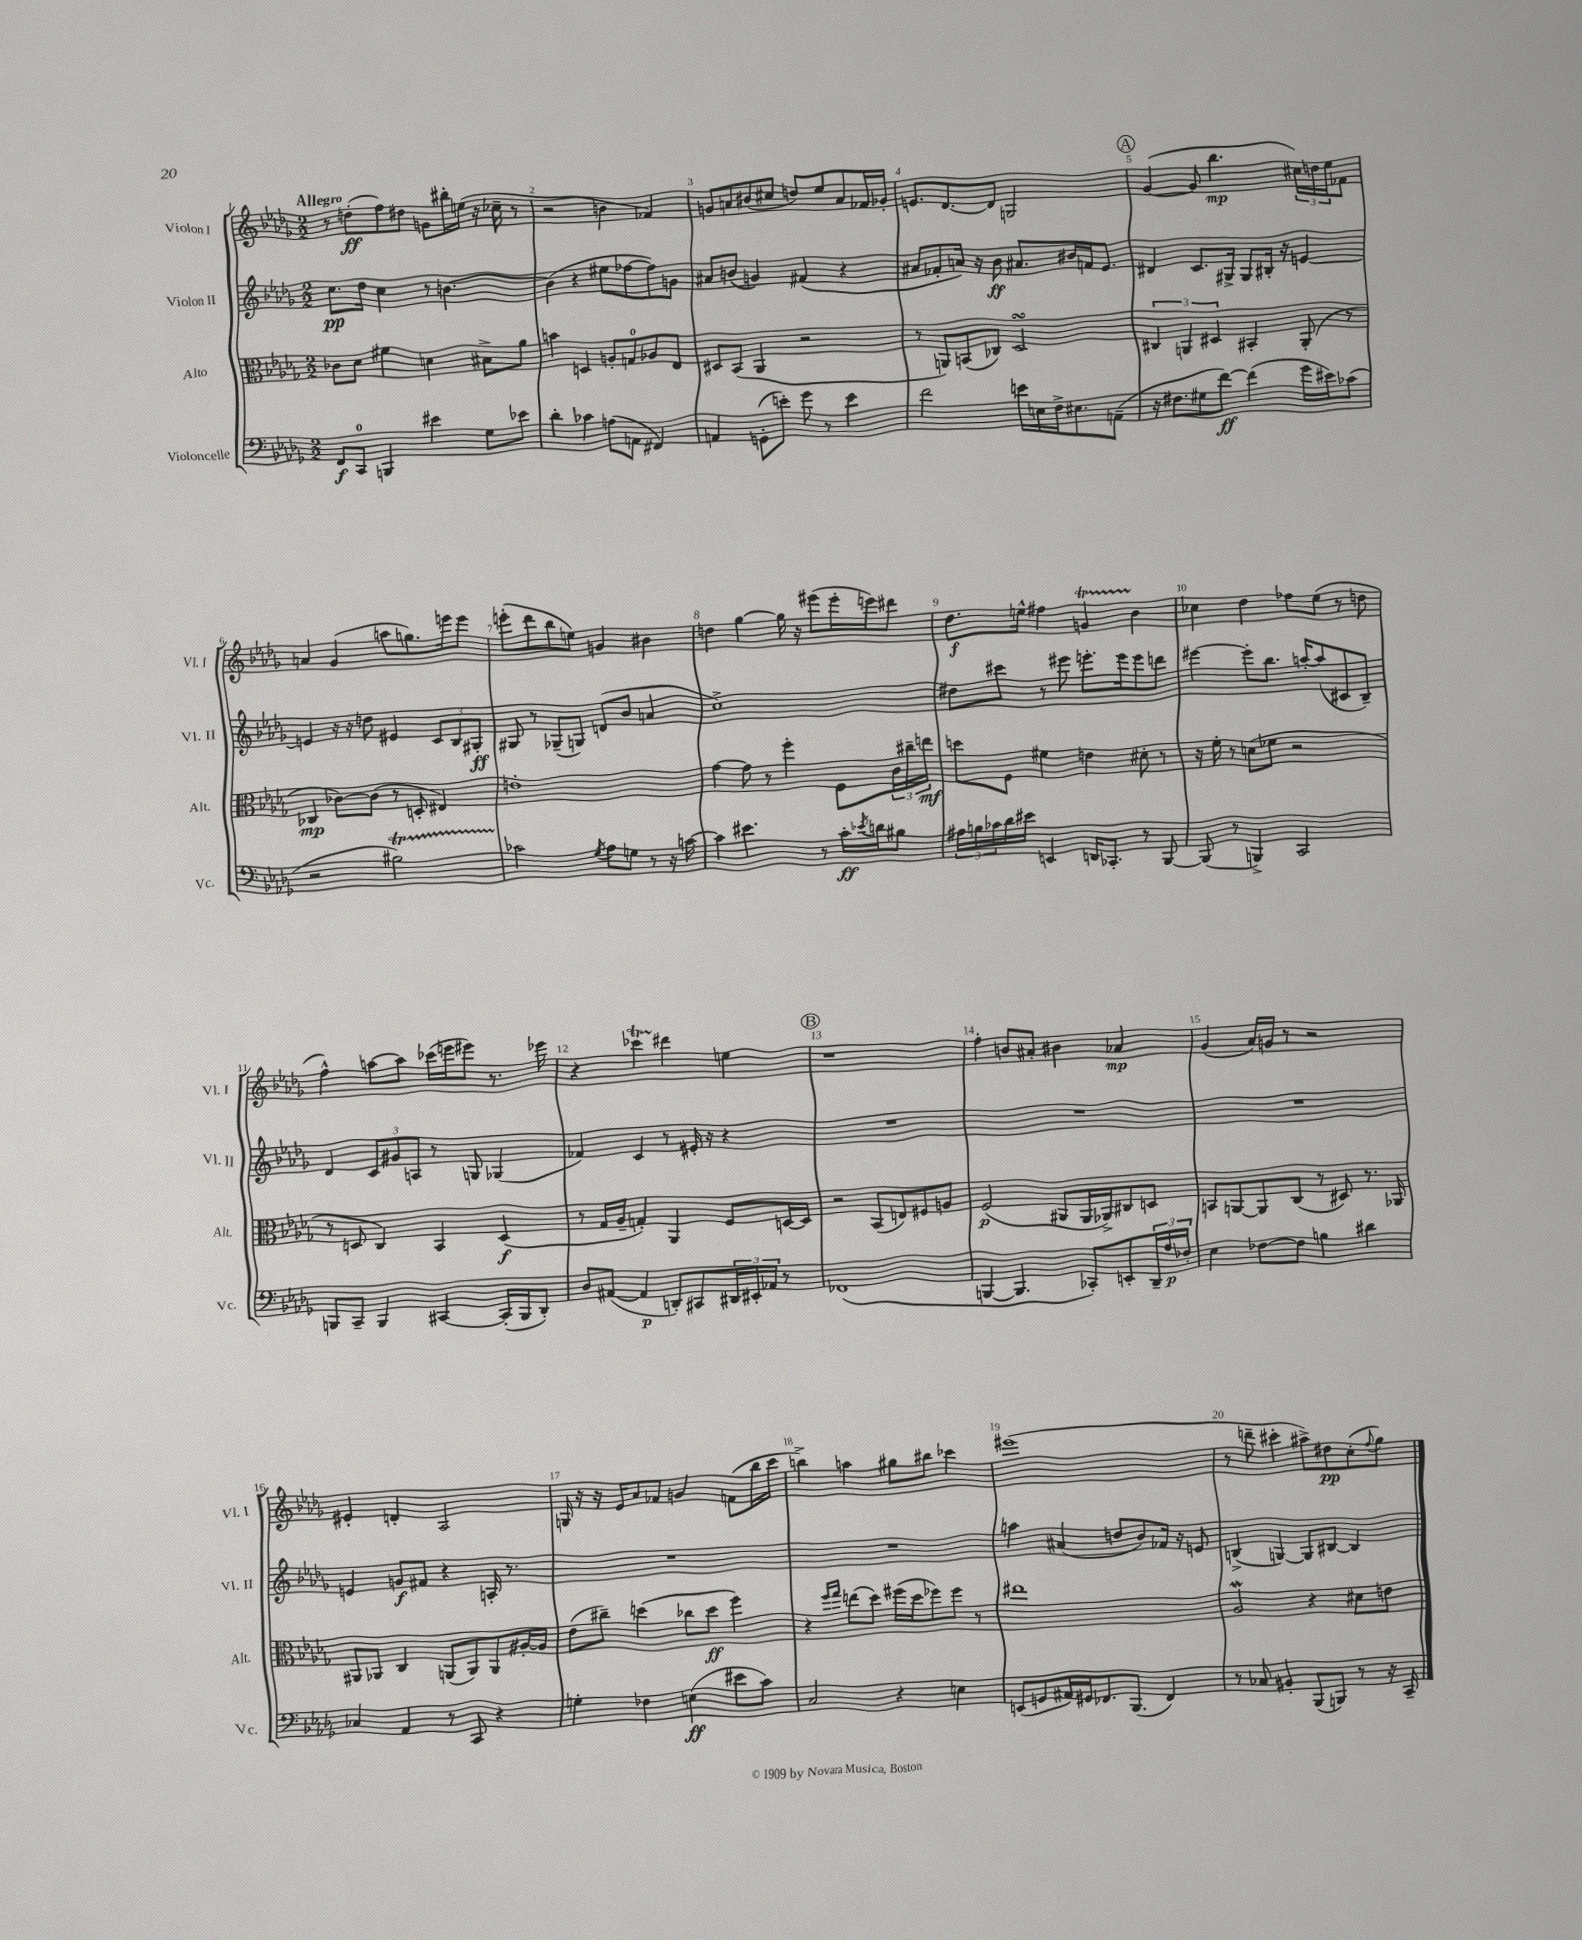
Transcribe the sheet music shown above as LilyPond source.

<<
\new StaffGroup <<
\new Staff = "s0" \with { instrumentName = "Violon I" shortInstrumentName = "Vl. I" } {
    \clef treble \key des \major \numericTimeSignature \time 2/2 \tempo "Allegro"
    r8 d''8-.\ff( f''8) dis''8 g'8 bis''16-. e''16( r16 ces''16-- r8 |
    r2 b'4 fes'4) |
    g'8 a'8 bis'8( cis''8 d''8) ees''8 a'8 fes'16 ges'16-. |
    e'8. des'8.~ des'8 g2 |
    \mark \markup { \circle "A" } ges'4~( ges'8 bes''4.\mp \tuplet 3/2 { cis''16) d''16 ees''16 } fes'8 |
    a'4 ges'4( a''8 g''8.) e'''16 e'''8 |
    e'''8-.( des'''8 bes''8 e''8) g'4 bis'4 |
    d''4 ges''4~ ges''16 r16 eis'''8( eis'''16-. e'''16) dis'''8 |
    des''8.\f e''16-^ fis''4 g'4\startTrillSpan bes'4\stopTrillSpan |
    ces''4 des''4 fes''8 ees''8( r8 d''8 |
    f''4-^) a''8~ a''8 ces'''16( e'''16 eis'''8) r8. ees'''16 |
    r4 ces'''4\startTrillSpan dis'''4\stopTrillSpan e''4 |
    \mark \markup { \circle "B" } r1 |
    f''4-. b'8 ais'8-. bis'4 aes'4\mp |
    ges'4( aes'16) g'16 r8 r2 |
    eis'4-. d'4-. aes2 |
    g16 r16 r16 ees'16 aes'8 fes'8 g'4 f'8( bes''16 c'''16 |
    b''4->) a''4 gis''8 bis''8 ces'''4 |
    eis'''1( |
    r8 d'''8-- cis'''4-. ais''8->) dis''8\pp c''8-.( \appoggiatura { f''8 } ges''8) \bar "|." |
}
\new Staff = "s1" \with { instrumentName = "Violon II" shortInstrumentName = "Vl. II" } {
    \clef treble \key des \major \numericTimeSignature \time 2/2
    c''8.\pp des''16 c''4 r8 b'4.~ |
    b'4( r4 eis''8 fes''8~ fes''8) g'8 |
    ais'8 b'8( g'4) fis'4( r4 |
    ais'8 fes'8-. a'16) r16 bes'8\ff ais'8. bis'16 f'16 ees'8. |
    \mark \markup { \circle "A" } dis'4 c'8. gis16-> gis8 bis16-. r16 e'4~ |
    e'4 r16 r16 d''8 eis'4 \tuplet 3/2 { c'8 bes8 gis8-.\ff } |
    gis8 r8 ges8--( g8) d'8( bes'8 a'4 |
    c''1->) |
    dis''8 cis'''8 r8 eis'''8 e'''8.-. e'''16 e'''8 d'''8 |
    eis'''4~ eis'''8-. bes''8. a''16~-. a''8( cis'8 bes8--) |
    des'4 \tuplet 3/2 { c'8 gis'8 a8 } r8 g8 ges4( |
    fes'4) c'4 r8 eis'16-. r16 r4 |
    \mark \markup { \circle "B" } R1 |
    R1 |
    R1 |
    e'4 g'8\f fis'8 r4 a16-. r8. |
    R1 |
    R1 |
    a''4 ais'4( d''8 bes'8) fes'16 r16 e'8 |
    b4->( g4~) g8 bis8~ bis4 \bar "|." |
}
\new Staff = "s2" \with { instrumentName = "Alto" shortInstrumentName = "Alt." } {
    \clef alto \key des \major \numericTimeSignature \time 2/2
    ces'8 des'8 fis'4 d'4 bis8-> aes'8 |
    b'4 d4 a8-. g8-0 aes8 ees8 |
    dis8 bes,8( aes,4 r2 |
    r8 a,8) b,8( ces8) des2\turn |
    \mark \markup { \circle "A" } \tuplet 3/2 { cis4 a,4 dis4 } bis,4-. a,8-.( r8 |
    ces4\mp ces'8~) ces'8( r8 d8-. eis4) |
    e'1-. |
    ges'4~ ges'8 r8 f''4-. f8 \tuplet 3/2 { c'16 cis''16-- e''16\mf } |
    d''8 f8 fis'4 e'4 dis'8-. r8 |
    r16 f'16-. r8 d'8( fes'8 r2 |
    r8 d8 c4) bes,4 d4\f( |
    r8 ges16 aes16-- g4-.) aes,4 f8 d16~ d16 |
    \mark \markup { \circle "B" } r2 bes,8( e8) fis8 a8 |
    f2\p( ais,8 ais,16 aes,16->) cis8 d8 |
    b,8 a,8~ a,8 c8( r8 dis8) r8. aes,16 |
    ais,8 aes,8 c4 a,8( a,8) a,8 ais16~-. ais16 |
    ees'8( cis''8--) d''4( ces''8 d''8\ff f''4) |
    r4 \grace { f''16 ges''16 } e''8( des''8) fis''16( des''16 fes''8) fes''8 r8 |
    eis''1 |
    aes2\mordent r4 dis'8 e'8 \bar "|." |
}
\new Staff = "s3" \with { instrumentName = "Violoncelle" shortInstrumentName = "Vc." } {
    \clef bass \key des \major \numericTimeSignature \time 2/2
    f,8\f c,8-0 b,,4 eis'4 ges8 ees'8 |
    des'4-. ces'4 a8( a,8 fis,4) |
    a,4 g,8-.( e'8-.) ges'8 r8 e'4 |
    f'2 e'16 e16 f16-> eis8. a,8--( |
    \mark \markup { \circle "A" } r16 fis8. gis8 f'8~\ff) f'4( ges'16 eis'16) ces'8( |
    r2 bis2\startTrillSpan) |
    ces'2\stopTrillSpan \acciaccatura { ges8 } aes8 g8 r8 r16 c'16~ |
    c'4 eis'4. r8 c'16-.\ff \acciaccatura { ees'8 } d'16 bis8 |
    \tuplet 3/2 { ais16 b16 ces'16 } des'16 eis'16 e,4 d,16 ces,8.-. r8 bes,,8~ |
    bes,,8( r8 b,,4->) c,2 |
    b,,8 c,8-- b,,4 cis,4~ cis,16-.( b,,16 des,8-.) |
    des8 ais,8~( ais,4\p d,8-.) cis,8 \tuplet 3/2 { dis,16 eis,16-. aes,16 } r8 |
    \mark \markup { \circle "B" } fes,1( |
    b,,4~ b,,4. ces,8-.) e,8-. \tuplet 3/2 { des,16-- aes16\p fes16-. } |
    ees4 fes8~ fes8 b4 dis'4 |
    ces4 aes,4 r8 c,8 r4 |
    g4-. fes4 e4\ff( eis'8 c'8) |
    c2 r4 e4 |
    e,8( g,8 ais,16) gis,16 fes,8. bes,,8.( fes,4) |
    r8 ces8 bis,4-. bes,,8( b,,8) r8 r16 c,16-- \bar "|." |
}
>>
>>
\layout { \context { \Score \override BarNumber.break-visibility = ##(#f #t #t) barNumberVisibility = #all-bar-numbers-visible } }
